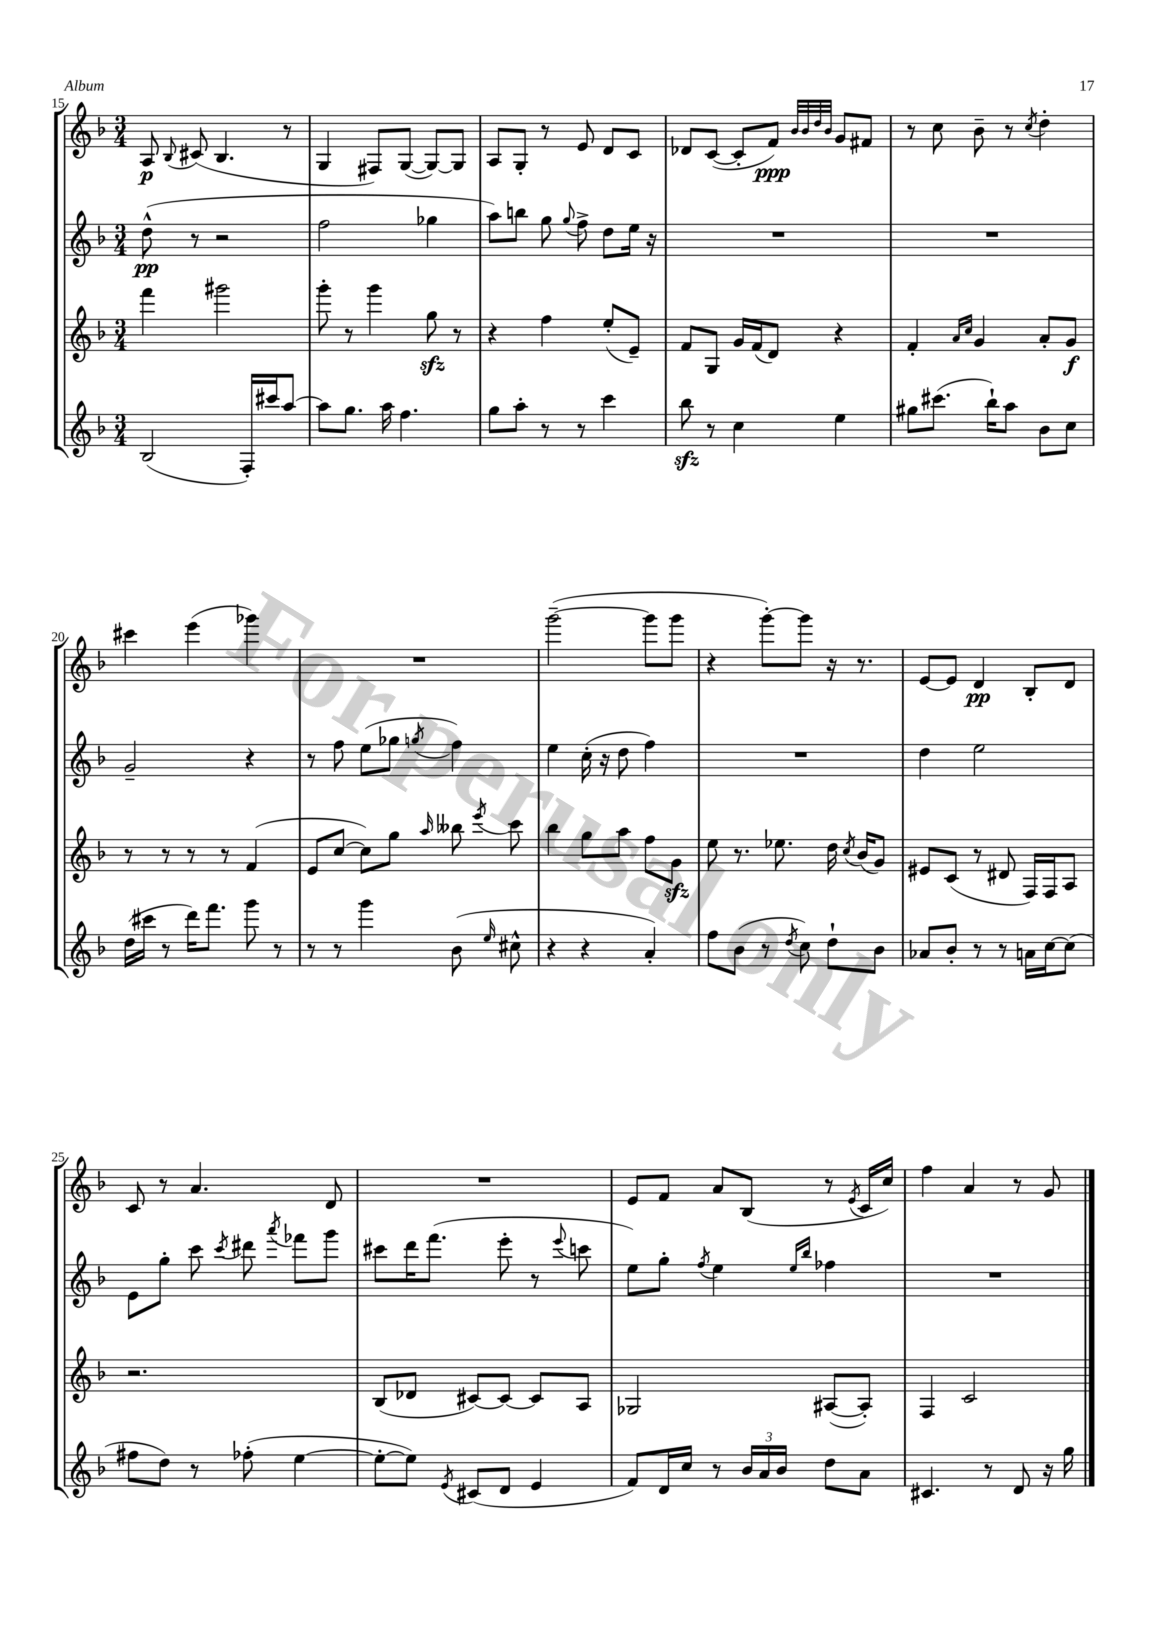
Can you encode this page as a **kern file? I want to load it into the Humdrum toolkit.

**kern	**kern	**kern	**kern
*staff4	*staff3	*staff2	*staff1
*clefG2	*clefG2	*clefG2	*clefG2
*k[b-]	*k[b-]	*k[b-]	*k[b-]
*M3/4	*M3/4	*M3/4	*M3/4
(2B-/	4fff\	(8dd^^\	8A/
.	.	.	8qqB-/
.	.	8r	(8c#/
.	2ggg#\	2r	4.B-/
16F'/LL)	.	.	.
16ccc#/J	.	.	.
[8aa/J	.	.	8r
=	=	=	=
8aa\]L	8ggg'\	2ff\	4G/
8.gg\J	8r	.	.
.	4ggg\	.	8F#/L)
16aa\	.	.	.
4.ff\	.	.	([8G/J
.	8gg\	4gg-\	8G/_L)
.	8r	.	8G/]J
=	=	=	=
8gg\L	4r	8aa\L)	8A/L
8aa'\J	.	8bb\J	8G'/J
8r	4ff\	8gg\	8r
.	.	8qqgg/	.
8r	.	8ff^\	8e/
4ccc\	(8ee'/L	8dd\L	8d/L
.	8e~/J)	16ee\Jk	8c/J
.	.	16r	.
=	=	=	=
8bb-\	8f/L	2.r	8d-/L
8r	8G/J	.	([8c/J
4cc\	16g/LL	.	8c'/]L
.	(16f/J	.	.
.	8d/J)	.	8f/J)
.	.	.	32qqb-/LLL
.	.	.	32qqb-/
.	.	.	32qqdd/
.	.	.	32qqb-/JJJ
4ee\	4r	.	8g/L
.	.	.	8f#/J
=	=	=	=
8gg#\L	4f'/	2.r	8r
(8.ccc#\J	.	.	8cc\
.	16qqa/LL	.	.
.	16qqcc/JJ	.	.
.	4g/	.	8b-~\
16bb-`\LK)	.	.	.
8aa\J	.	.	8r
.	.	.	8qcc/
8b-\L	8a'/L	.	4dd'\
8cc\J	8g/J	.	.
=	=	=	=
(16dd\LL	8r	2g~/	4ccc#\
16ccc#\JJ	.	.	.
8r	8r	.	.
16ddd\LK)	8r	.	(4eee\
8.fff\J	.	.	.
.	8r	.	.
8ggg\	(4f/	4r	4ggg-\)
8r	.	.	.
=	=	=	=
8r	8e/L	8r	2.r
8r	[8cc/J	8ff\	.
4ggg\	8cc\]L)	(8ee\L	.
.	8gg\J	8gg-\J	.
.	16qqaa/	8qgg/	.
(8b-\	8bb--\	4ff\)	.
16qqee/	8qeee/	.	.
8cc#^^\	8ccc\	.	.
=	=	=	=
4r	4bb-\	4ee\	([2ggg~\
4r	8gg\L	(16cc'\	.
.	.	16r	.
.	8aa\J	8dd\	.
4a'/)	8ff\L	4ff\)	8ggg\]L
.	8g\J	.	8ggg\J
=	=	=	=
8ff\L	8ee\	2.r	4r
(8b-\J	8.r	.	.
8r	.	.	[8ggg'\L)
.	8.ee-\	.	.
8qdd/	.	.	.
8cc\)	.	.	8ggg\]J
8dd`\L	16dd\	.	16r
.	8qcc/	.	.
.	(16b-/LK	.	8.r
8b-\J	8g/J)	.	.
=	=	=	=
8a-/L	8e#/L	4dd\	[8e/L
8b-'/J	(8c/J	.	8e/]J
8r	8r	2ee\	4d/
8r	8d#/	.	.
16a\LL	16F/LL)	.	8B-'/L
[16cc\J	16F/J	.	.
(8cc\]J	8A/J	.	8d/J
=	=	=	=
8ff#\L	2.r	8e\L	8c/
8dd\J)	.	8gg'\J	8r
8r	.	8ccc\	4.a/
.	.	8qccc/	.
(8ff-'\	.	8ddd#\	.
.	.	8qaaa/	.
[4ee\	.	8fff-\L	.
.	.	8ggg\J	8d/
=	=	=	=
8ee'\_L	(8B-/L	8ccc#\L	2.r
8ee\]J)	8d-/J	16ddd\K	.
.	.	(8.fff\J	.
8qe/	.	.	.
(8c#/L	[8c#/L)	.	.
8d/J	8c#/_J	8eee'\	.
4e/	8c#/]L	8r	.
.	.	8qqeee/	.
.	8A/J	8ccc\	.
=	=	=	=
8f/L)	2G-/	8ee\L)	8e/L
16d/L	.	8gg'\J	8f/J
16cc/JJ	.	.	.
.	.	8qff/	.
8r	.	4ee\	8a/L
24b-/LL	.	.	(8B-/J
24a/	.	.	.
24b-/JJ	.	.	.
.	.	16qqee/LL	.
.	.	16qqbb-/JJ	.
8dd\L	([8A#/L	4ff-\	8r
.	.	.	8qe/
8a\J	8A#'/]J)	.	16c/LL
.	.	.	16cc/JJ)
=	=	=	=
4.c#/	4F/	2.r	4ff\
.	2c/	.	4a/
8r	.	.	.
8d/	.	.	8r
16r	.	.	8g/
16gg\	.	.	.
==	==	==	==
*-	*-	*-	*-
